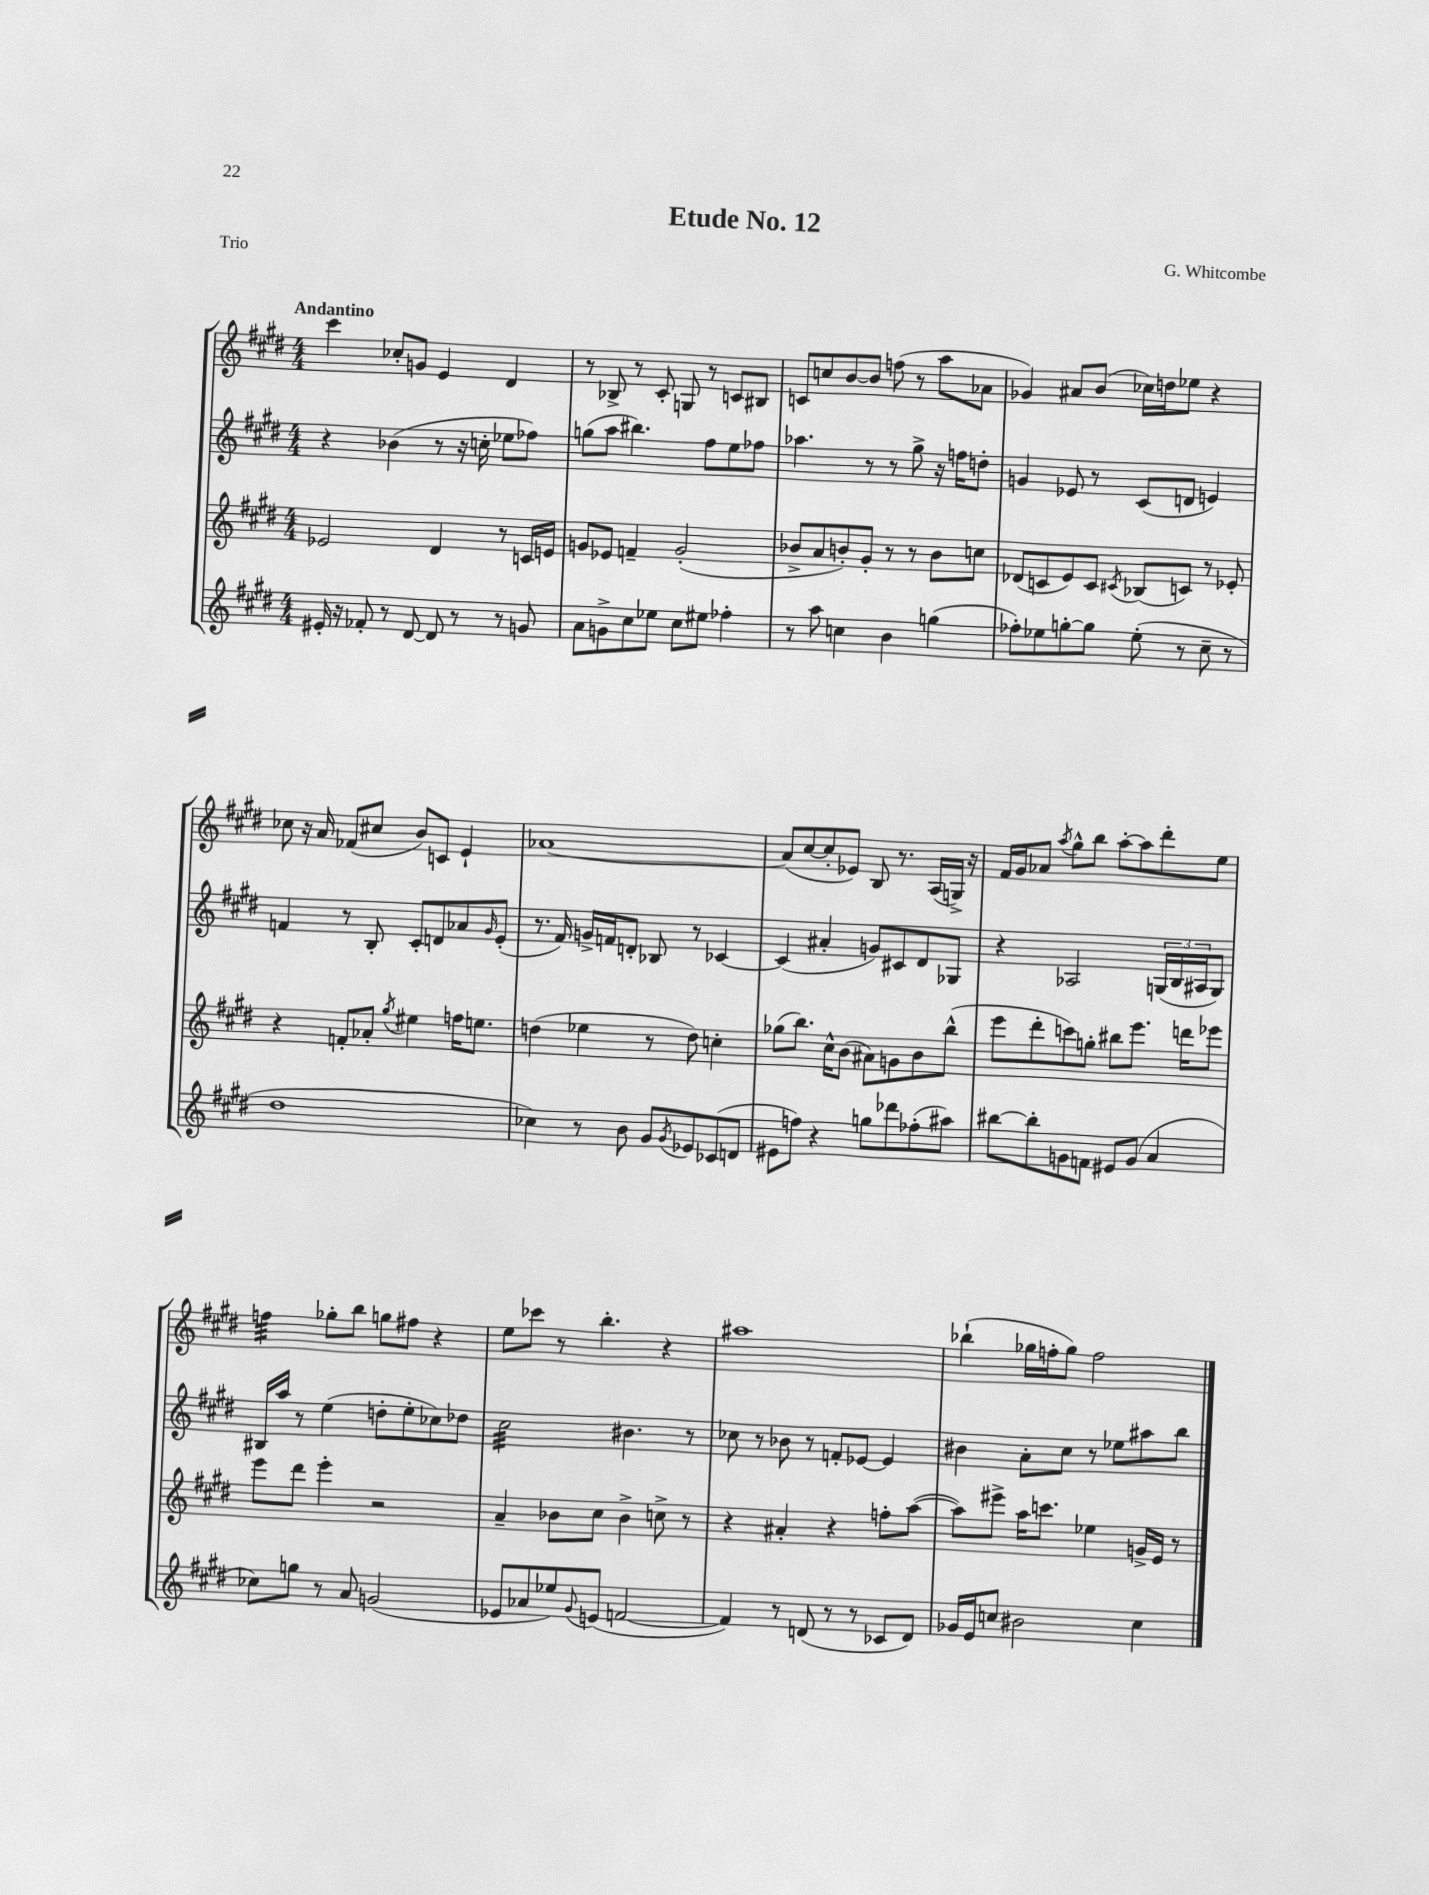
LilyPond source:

\header { title = "Etude No. 12" composer = "G. Whitcombe" piece = "Trio" }
<<
\new StaffGroup <<
\new Staff = "s0" {
    \clef treble \key e \major \numericTimeSignature \time 4/4 \tempo "Andantino"
    cis'''4 ces''8-. g'8 e'4 dis'4 |
    r8 bes8-> r8 cis'8-. g8 r8 c'8 bis8 |
    c'8 c''8 b'8~ b'8 f''8( r8 a''8 aes'8 |
    ges'4) ais'8 b'8( ces''16) d''16 ees''8 r4 |
    ces''8 r16 a'16 fes'8( cis''8 b'8) c'8 e'4-! |
    aes'1~ |
    aes'8( cis''8~ cis''8-. ees'8) b8 r8. a16( g16->) r16 |
    fis'16 gis'16 aes'8 \acciaccatura { a''8 } gis''8-^ b''8 a''8~-. a''8 dis'''8-. e''8 |
    f''4:32 ges''8-. b''8 g''8 fis''8 r4 |
    e''8 ces'''8 r8 b''4.-. r4 |
    ais''1 |
    bes''4-!( ges''16 f''16-. ges''8) f''2 \bar "|." |
}
\new Staff = "s1" {
    \clef treble \key e \major \numericTimeSignature \time 4/4
    r4 bes'4( r8 r16 c''16-. ees''8 fes''8) |
    g''8( a''8 bis''4.) fis''8 e''8 fes''8 |
    aes''4. r8 r8 gis''8-> r16 f''16 d''8-. |
    g'4 ees'8 r8 cis'8( d'8 e'4) |
    f'4 r8 b8-. cis'8-. d'8 aes'8 \grace { gis'16 } e'8-.( |
    r8. fis'16) g'16-> f'16 d'8-. bes8 r8 ces'4~ |
    ces'4( ais'4-. g'8) cis'8 dis'8 ges8 |
    r4 aes2 \tuplet 3/2 { g16( b16 ais16 } g8) |
    bis16 a''16 r8 e''4( d''8-. e''8-. ces''8) des''8 |
    cis''2:32 bis'4. r8 |
    ces''8 r8 bes'8 r8 f'8-. ees'8~ ees'4 |
    bis'4 a'8-. cis''8 r8 ees''8 ais''8 b''8 \bar "|." |
}
\new Staff = "s2" {
    \clef treble \key e \major \numericTimeSignature \time 4/4
    ees'2 dis'4 r8 c'16 e'16 |
    g'8 ees'8 f'4-- g'2-.( |
    bes'8-> a'8 b'8-.) gis'8-. r8 r8 b'8 c''8 |
    des'8( c'8 e'8) c'8 \acciaccatura { cis'8 } bes8( c'8) r8 ees'8-. |
    r4 f'8-. aes'8-. \acciaccatura { gis''8 } eis''4 f''16 e''8. |
    d''4( ees''4 r8 d''8) c''4-. |
    ges''8( b''8.) cis''16-^ b'8( ais'8) g'8 b'8 b''8-^( |
    e'''8 dis'''8-. c'''8) g''8-. bis''8 e'''8. d'''16 ees'''8 |
    e'''8 dis'''8 e'''4-. r2 |
    a'4-- bes'8 cis''8 bes'4-> c''8-> r8 |
    r4 ais'4-. r4 f''8-. a''8~( |
    a''8) eis'''8-> a''16 c'''8. ees''4 g'16-> e'16 r8 \bar "|." |
}
\new Staff = "s3" {
    \clef treble \key e \major \numericTimeSignature \time 4/4
    eis'16-. r16 fes'8-. r8 dis'8~ dis'8 r8 r8 g'8 |
    a'8 g'8-> cis''8 ees''8 cis''8 eis''8 fes''4-. |
    r8 a''8 c''4 b'4 g''4( |
    fes''8-.) ees''8 g''8~-. g''8 ees''8-.( r8 cis''8-- r8 |
    dis''1 |
    ces''4) r8 b'8 gis'8 \acciaccatura { gis'8 } ees'8 ces'8( d'8 |
    eis'8 f''8) r4 g''8 des'''8 fes''8-.( ais''8) |
    bis''8~ bis''8-. g'8 f'8 eis'8 g'8( a'4 |
    ces''8) g''8 r8 a'8 g'2( |
    ees'8 aes'8 ees''8) \appoggiatura { gis'8 } e'8( f'2~ |
    f'4) r8 d'8( r8 r8 ces'8 d'8) |
    ges'16 e'16 c''8 bis'2 c''4 \bar "|." |
}
>>
>>
\layout { \context { \Score \remove "Bar_number_engraver" } }
